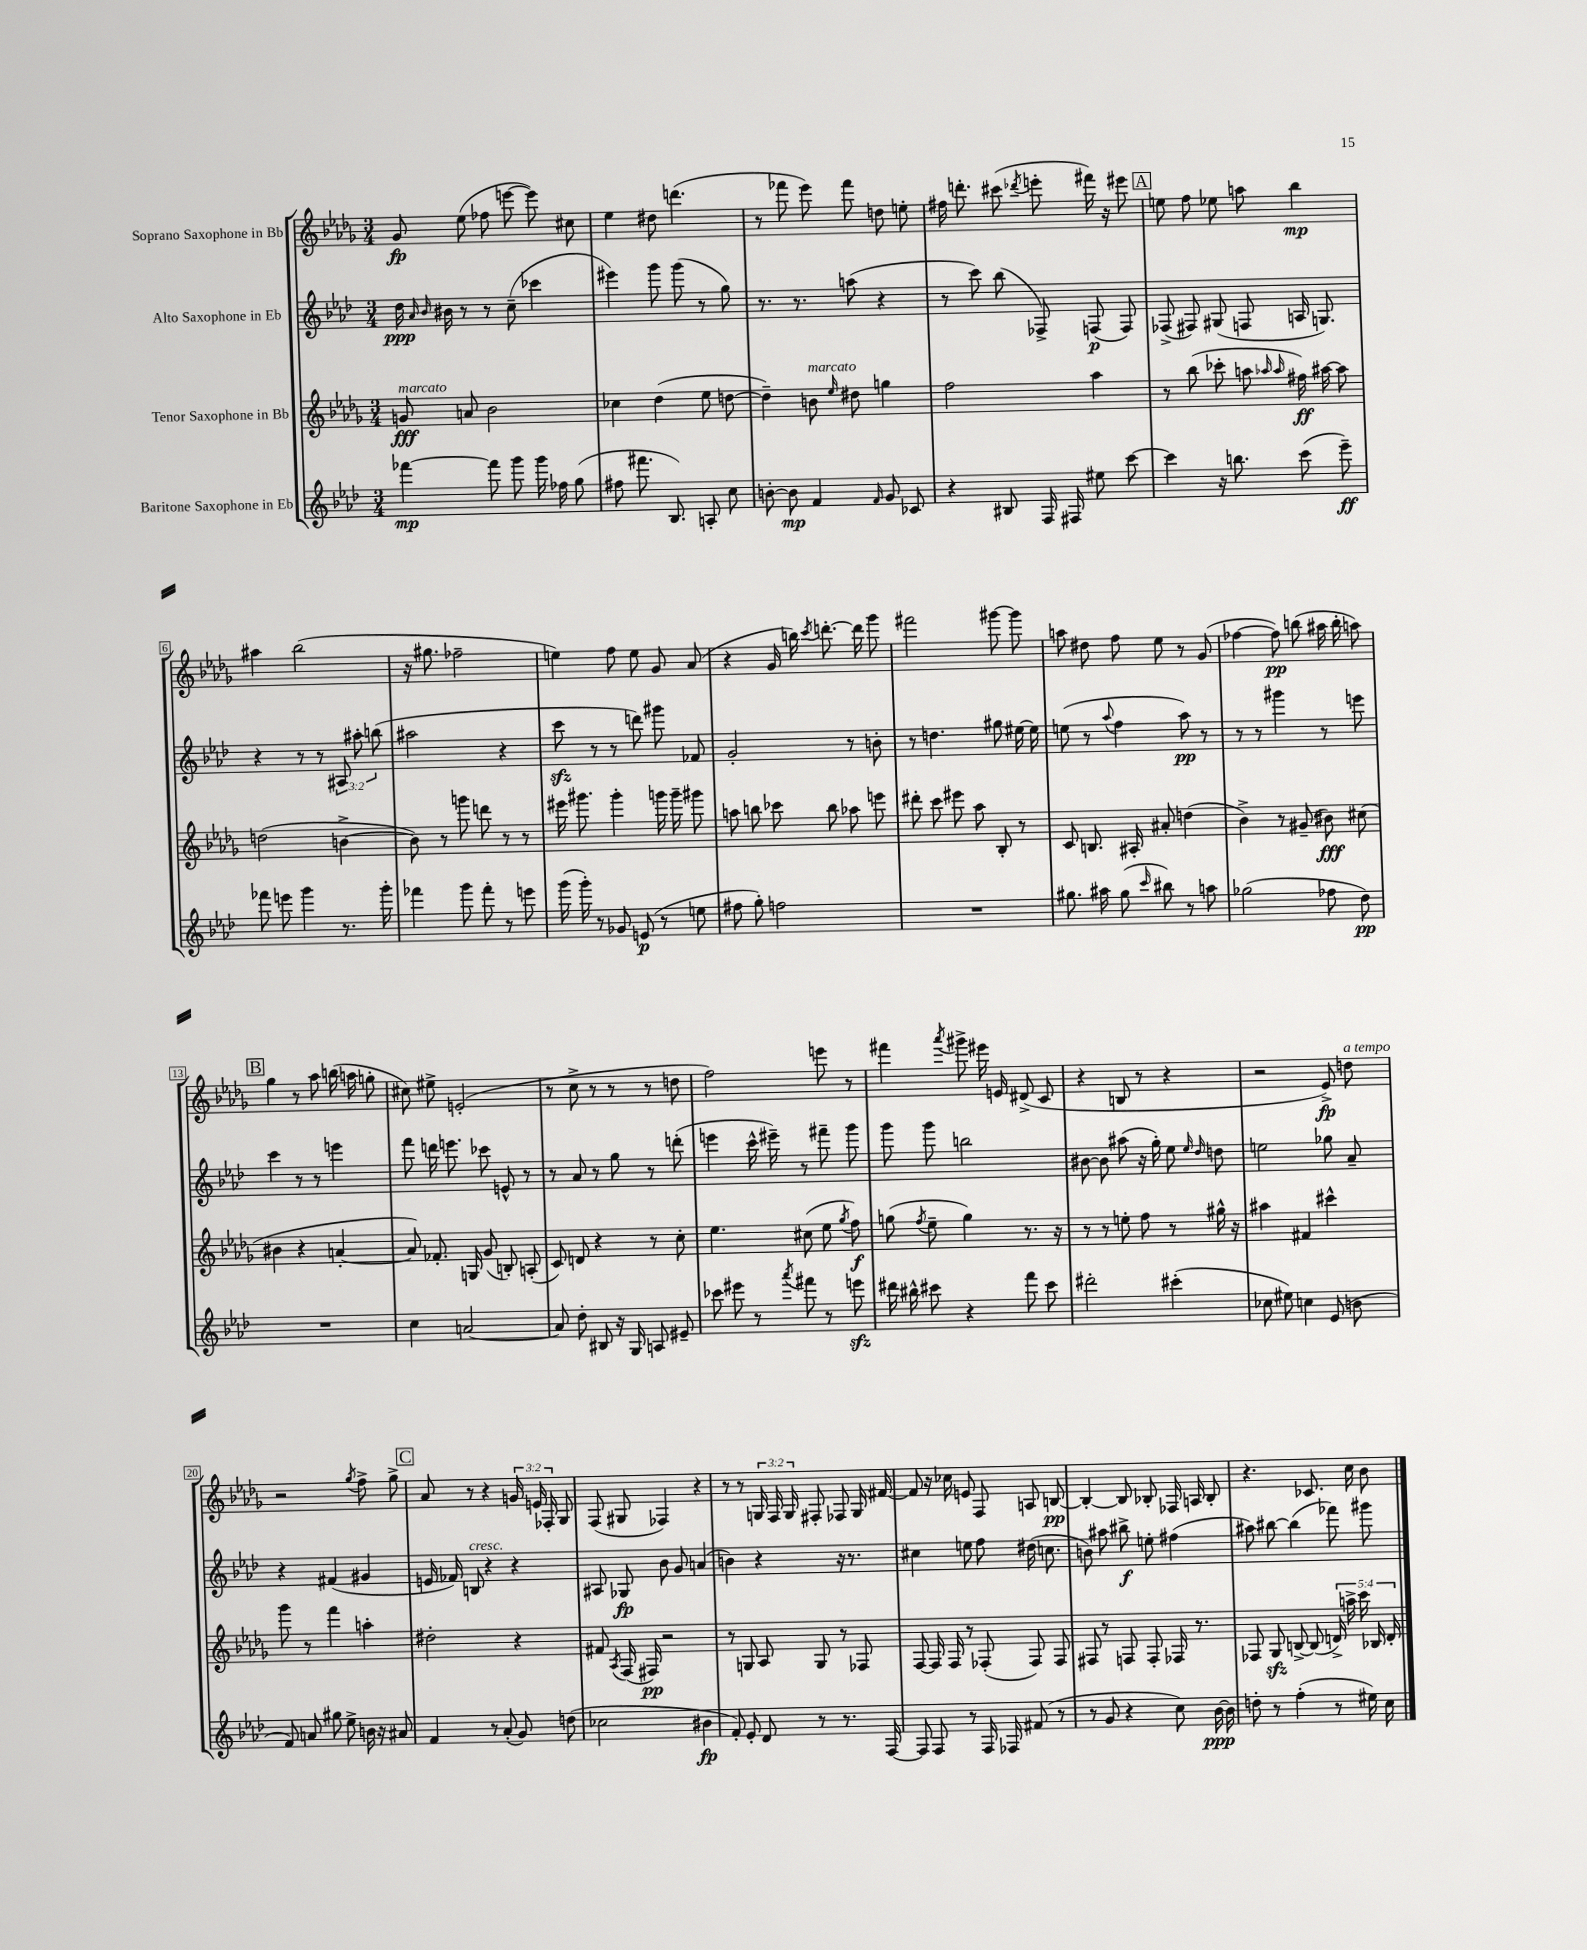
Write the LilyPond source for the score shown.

<<
\new StaffGroup <<
\new Staff = "s0" \with { instrumentName = "Soprano Saxophone in Bb" } {
    \clef treble \key des \major \numericTimeSignature \time 3/4 \override Staff.TupletNumber.text = #tuplet-number::calc-fraction-text
    \autoBeamOff ges'8\fp ees''8( fes''8 e'''8~ e'''8) cis''8 |
    ees''4 dis''8 d'''4.( |
    r8 fes'''8 ees'''8) fes'''8 d''8 e''8-. |
    fis''16 d'''8.-. cis'''8( \acciaccatura { des'''8 } e'''8-. fis'''16) r16 eis'''8 |
    \mark \markup { \box "A" } e''8 f''8 ees''8 a''8 bes''4\mp |
    ais''4 bes''2( |
    r16 gis''8. fes''2-- |
    e''4) f''8 e''8 ges'8 aes'8( |
    r4 ges'16 b''16) \acciaccatura { c'''8 } d'''8.~-. d'''16 ges'''8 |
    fis'''2 gis'''8~ gis'''8 |
    a''8 dis''8 f''8 ees''8 r8 ges'8( |
    fes''4~ fes''8\pp) b''8( ais''16 b''16-. a''8) |
    \mark \markup { \box "B" } ges''4 r8 aes''8 b''16( a''16 g''8-. |
    cis''8) eis''8-> e'2-.( |
    r8 c''8-> r8 r8 r8 d''8 |
    f''2) e'''8 r8 |
    fis'''4 \acciaccatura { aes'''8 } gis'''8-> eis'''16 e'16 dis'8->( c'8 |
    r4 b8 r8 r4 |
    r2 ees'8->\fp) d''8^\markup { \italic "a tempo" } |
    r2 \acciaccatura { ges''8 } f''8-> ges''8-> |
    \mark \markup { \box "C" } aes'8 r8 r4 \tuplet 3/2 { g'16 e'16 fes16-. } ges8 |
    f8( gis8 fes4) r4 |
    r8 r8 \tuplet 3/2 { g16 f16 g16 } fis8-. fes8 g16 fis'16~ |
    fis'8 r16 ces''16 e'8 f8 a8 b8~\pp |
    b4~-. b8 bes8-. fes16 a16 bes8-. |
    r4. ces'8. c''16 bes'8 \bar "|." |
}
\new Staff = "s1" \with { instrumentName = "Alto Saxophone in Eb" } {
    \clef treble \key aes \major \numericTimeSignature \time 3/4 \override Staff.TupletNumber.text = #tuplet-number::calc-fraction-text
    \autoBeamOff des''16\ppp \grace { aes'16 bes'16 } bis'16 r8 r8 c''8--( ces'''4 |
    eis'''4) g'''8 g'''8( r8 g''8) |
    r8. r8. a''8( r4 |
    r8 c'''8) bes''8( fes8->) f8\p( f8) |
    \mark \markup { \box "A" } fes8->( fis8) gis8( f8 a16 g8.) |
    r4 r8 r8 \tuplet 3/2 { ais8 ais''8-. b''8( } |
    ais''2 r4 |
    c'''8\sfz r8 r8 d'''8) gis'''8 fes'8 |
    g'2-. r8 b'8-. |
    r8 d''4. gis''8 eis''16~ eis''16 |
    e''8( r8 \appoggiatura { aes''8 } f''4 aes''8\pp) r8 |
    r8 r8 gis'''4 r8 e'''8 |
    \mark \markup { \box "B" } c'''4 r8 r8 e'''4 |
    f'''8 d'''16 e'''8. ces'''8 e'8-^ r8 |
    r8 aes'8 r8 g''8 r8 d'''8-.( |
    e'''4 c'''16-^ eis'''16--) r8 fis'''8-- g'''8 |
    g'''8 g'''8 b''2 |
    bis'8~ bis'8 ais''8( r16 g''16-.) ees''8 \grace { ees''16 des''16 } d''8 |
    e''2 ges''8 aes'8-- |
    r4 fis'4( gis'4 |
    \mark \markup { \box "C" } e'16 fes'16) b8^\markup { \italic "cresc." } r4 r4 |
    ais8 ges8\fp bes'8 g'8 a'4( |
    b'4) r4 r16 r8. |
    cis''4 e''8 f''8 dis''16( c''8. |
    b'8) ais''8 bis''8->\f e''8-. fis''4( |
    ais''8) bis''8~ bis''4( fes'''8) gis'''8 \bar "|." |
}
\new Staff = "s2" \with { instrumentName = "Tenor Saxophone in Bb" } {
    \clef treble \key des \major \numericTimeSignature \time 3/4 \override Staff.TupletNumber.text = #tuplet-number::calc-fraction-text
    \autoBeamOff g'8\fff^\markup { \italic "marcato" } a'8 bes'2 |
    ces''4 des''4( ees''8 d''8~ |
    d''4--) b'8^\markup { \italic "marcato" } \grace { ees''16 } dis''8 g''4 |
    f''2 aes''4 |
    \mark \markup { \box "A" } r8 bes''8( ces'''8-. a''8 \grace { aes''16 aes''16 } fis''16\ff) ais''16~ ais''8 |
    d''2( b'4~-> |
    b'8) r8 g'''8 d'''8 r8 r8 |
    eis'''16 gis'''8. gis'''4-. g'''16 g'''16-- gis'''8 |
    a''8 b''8 ces'''8 b''8 aes''8 e'''8 |
    dis'''8-. c'''8 eis'''8 aes''8 bes8-. r8 |
    c'8 b8. ais16-. ais'8-. d''4( |
    bes'4->) r8 gis'8--( bis'8\fff) cis''8( |
    \mark \markup { \box "B" } bis'4 r4 a'4~-. |
    a'8) fes'8.-. g16 ges'8( b8-.) a8-.( |
    c'8) d'8 r4 r8 c''8-. |
    ees''4. cis''8( ees''8 \acciaccatura { ges''8 } f''8\f) |
    g''8( \acciaccatura { f''8 } ees''8-- g''4) r8. r16 |
    r8 r8 e''8-. f''8 r8 gis''16-^ r16 |
    ais''4 fis'4 cis'''4-^ |
    ges'''8 r8 f'''4 a''4-. |
    \mark \markup { \box "C" } dis''2-. r4 |
    fis'8 \acciaccatura { aes8 } f16( fis16\pp) r2 |
    r8 g8 aes8 g8 r8 fes8 |
    f8~ f16 f16 r8 fes8-.( fes8) fes8 |
    fis8 r8 f8 f8-. fes16 r8. |
    fes8 ges8\sfz b8~-> b8( \tuplet 5/4 { d'16->) a''16-> c'''16 bes16 d'16-. } \bar "|." |
}
\new Staff = "s3" \with { instrumentName = "Baritone Saxophone in Eb" } {
    \clef treble \key aes \major \numericTimeSignature \time 3/4
    \autoBeamOff fes'''4~\mp fes'''8 g'''8 g'''16 fes''16 g''8( |
    fis''8 fis'''8. bes8.) a8-. c''8 |
    b'8~-. b'8\mp f'4 \grace { f'16 } g'8 ces'8 |
    r4 bis8 f16 fis16 eis''8 c'''8~ |
    \mark \markup { \box "A" } c'''4 r16 b''8. c'''8( ees'''8--\ff) |
    fes'''8 e'''8 g'''4 r8. g'''16-. |
    fes'''4 g'''8 fes'''8-. r8 e'''8 |
    g'''16( g'''16-.) r8 ges'8 e'8\p( r8 e''8 |
    fis''8 g''8-.) f''2 |
    R2. |
    gis''8. ais''16 gis''8( \grace { c'''16 } bis''8) r8 a''8 |
    ges''2( fes''8 des''8\pp) |
    \mark \markup { \box "B" } R2. |
    c''4 a'2~ |
    a'8 des''8-. bis8 r16 g16 a8 eis'8-- |
    ces'''8 eis'''8 r8 \acciaccatura { aes'''8 } fis'''8 r8 e'''8\sfz |
    dis'''16 bis''16-^ cis'''8 r4 f'''8 cis'''8 |
    dis'''2-. cis'''4-.( |
    ces''8 eis''8) c''4 ees'8( b'8 |
    f'8) a'8 gis''8 ees''8-> b'16 r16 ais'8 |
    \mark \markup { \box "C" } f'4 r8 aes'8-.( g'8) d''8( |
    ces''2 bis'4\fp |
    f'8-.) ees'8-. des'8 r8 r8. f16~ |
    f8 f8 r8 f16 fes16 fis'8( r8 |
    r8 g'8 r4 c''8) bes'16~\ppp bes'16 |
    d''8-. r8 f''4-.( r8 eis''16) c''16 \bar "|." |
}
>>
>>
\layout { \context { \Score \override BarNumber.stencil = #(make-stencil-boxer 0.1 0.3 ly:text-interface::print) } }
